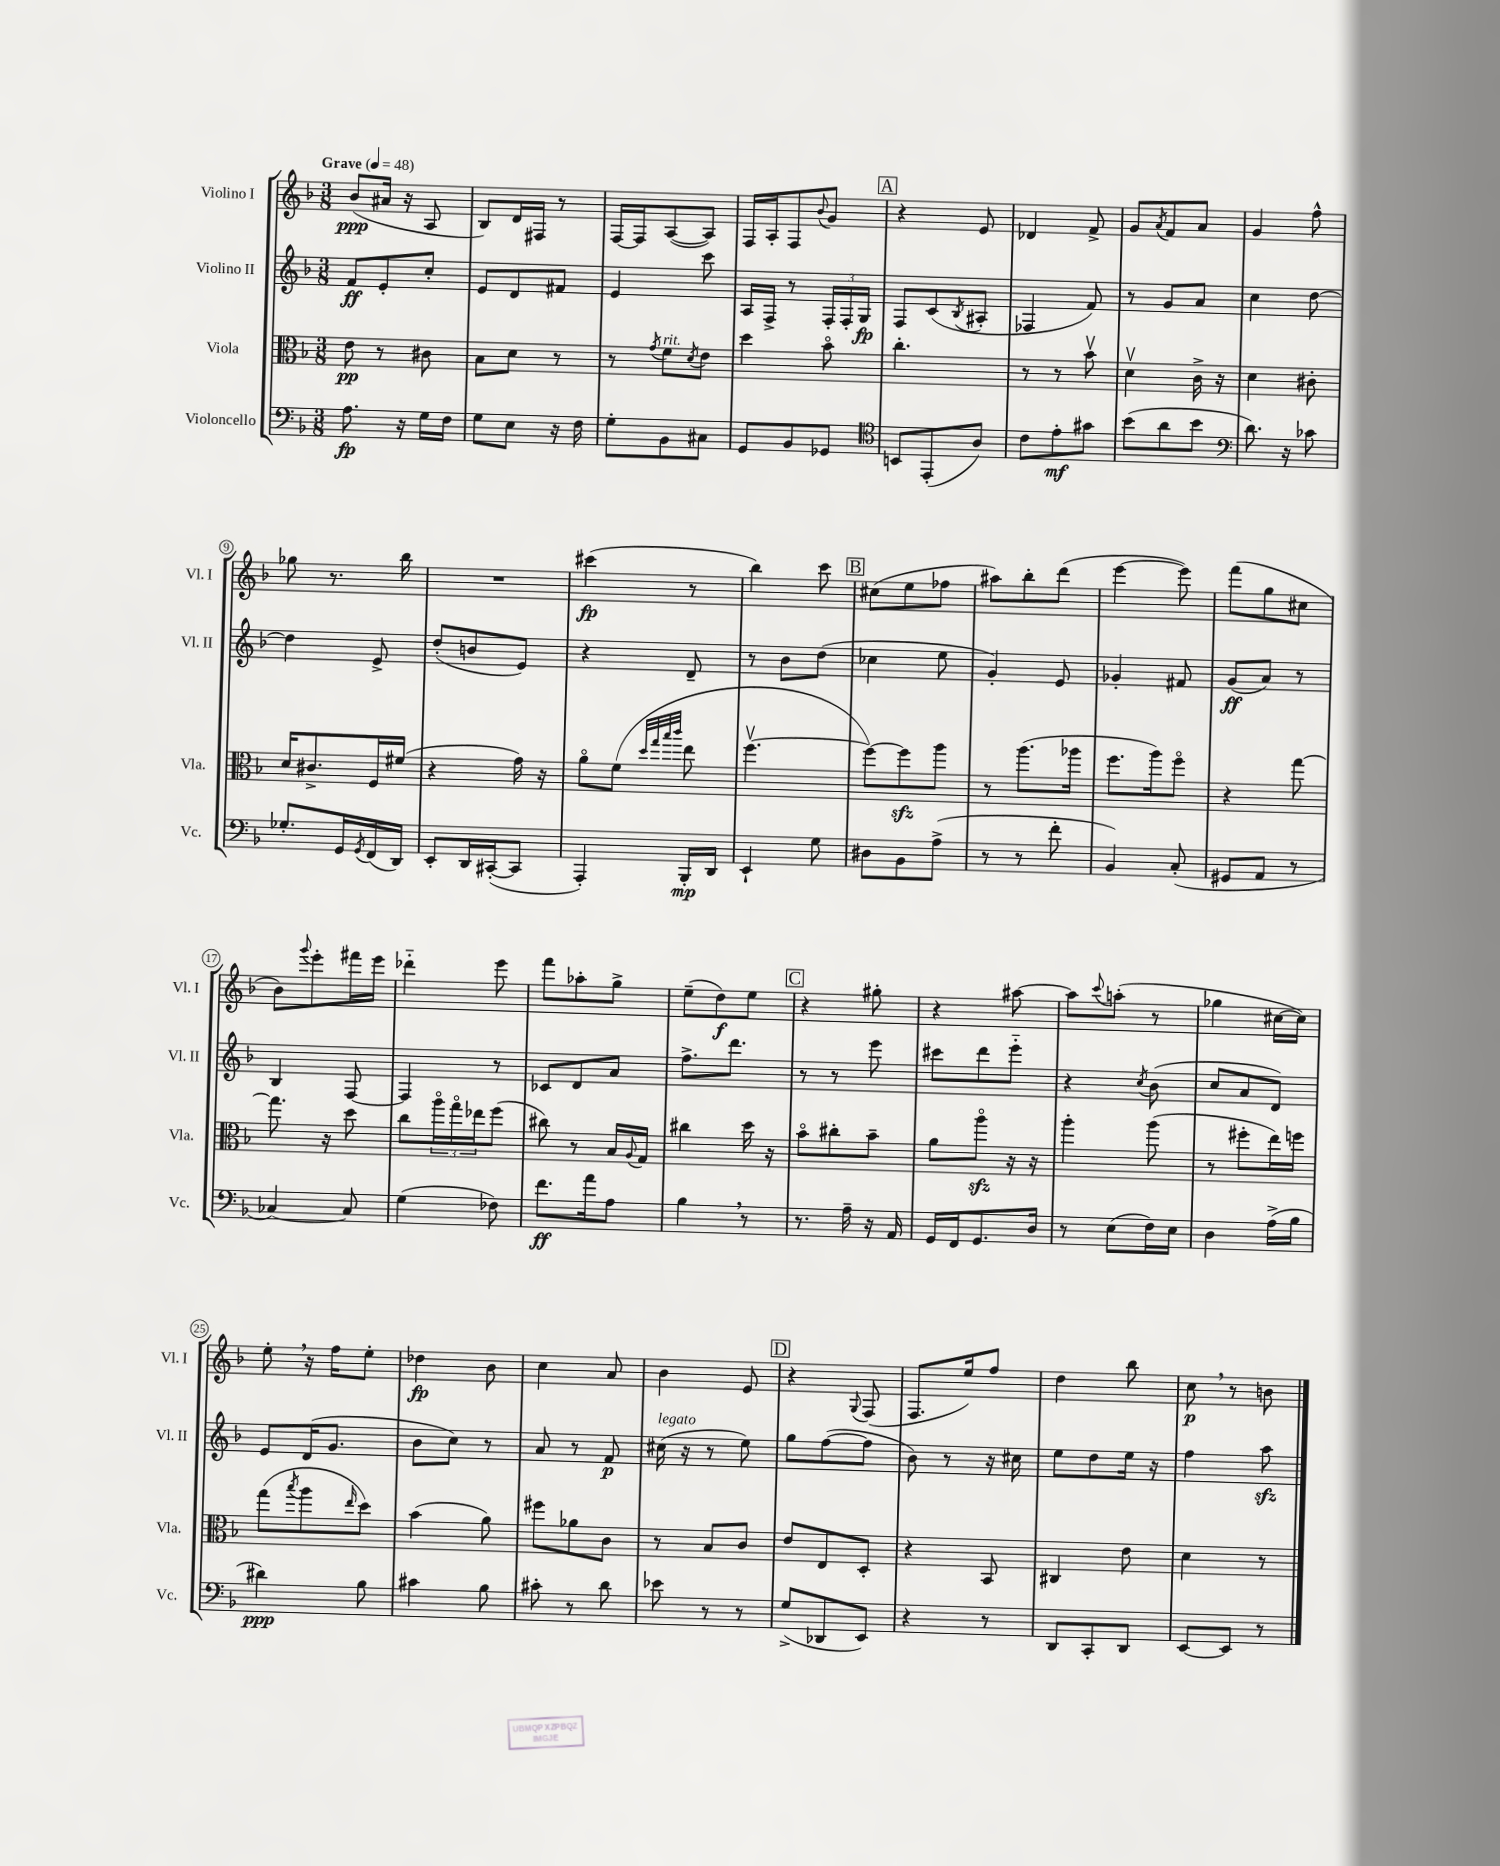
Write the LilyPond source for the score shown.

<<
\new StaffGroup <<
\new Staff = "s0" \with { instrumentName = "Violino I" shortInstrumentName = "Vl. I" } {
    \clef treble \key f \major \numericTimeSignature \time 3/8 \tempo "Grave" 4 = 48
    bes'8\ppp( ais'16 r16 a8 |
    bes8) d'16 fis16 r8 |
    f16~ f16 a8~( a8) |
    f16 a16-. f8 \appoggiatura { bes'8 } g'8 |
    \mark \markup { \box "A" } r4 e'8 |
    des'4 f'8-> |
    g'8 \acciaccatura { a'8 } f'8 a'8 |
    g'4 f''8-^ |
    ges''8 r8. bes''16 |
    R4. |
    cis'''4\fp( r8 |
    bes''4) c'''8 |
    \mark \markup { \box "B" } cis''8( e''8 fes''8 |
    ais''8) bes''8-. d'''8( |
    e'''4~ e'''8) |
    f'''8( g''8 cis''8 |
    bes'8) \appoggiatura { g'''8 } e'''8-. fis'''16 e'''16 |
    des'''4-_ e'''8 |
    f'''8 aes''8-. g''8-> |
    e''8--( d''8\f) e''8 |
    \mark \markup { \box "C" } r4 gis''8-. |
    r4 ais''8~ |
    ais''8 \appoggiatura { c'''8 } a''8-.( r8 |
    ges''4 cis''16~ cis''16) |
    e''8-. \breathe r16 f''16 e''8-. |
    des''4\fp bes'8 |
    c''4 a'8 |
    bes'4 e'8 |
    \mark \markup { \box "D" } r4 \appoggiatura { g8 } f8( |
    f8. e''16) f''8 |
    d''4 bes''8 |
    c''8\p \breathe r8 b'8 \bar "|." |
}
\new Staff = "s1" \with { instrumentName = "Violino II" shortInstrumentName = "Vl. II" } {
    \clef treble \key f \major \numericTimeSignature \time 3/8
    f'8\ff e'8-. c''8-. |
    e'8 d'8 fis'8 |
    e'4 c'''8 |
    a16 f16-> r8 \tuplet 3/2 { f16-. f16-. g16\fp } |
    \mark \markup { \box "A" } f8 c'8( \acciaccatura { bes8 } ais8-. |
    fes4 f'8) |
    r8 g'8 a'8 |
    c''4 d''8~ |
    d''4 e'8-> |
    d''8-.( b'8 e'8) |
    r4 d'8-- |
    r8 bes'8 d''8( |
    \mark \markup { \box "B" } ces''4 e''8 |
    g'4-.) e'8 |
    ges'4-. fis'8 |
    g'8\ff( a'8) r8 |
    bes4 f8~ |
    f4 r8 |
    ces'8 d'8 a'8 |
    f''8.-> d'''8. |
    \mark \markup { \box "C" } r8 r8 e'''8 |
    cis'''8 d'''8 e'''8-_ |
    r4 \acciaccatura { c''8 } bes'8( |
    c''8 a'8 d'8) |
    e'8 d'16( g'8. |
    bes'8 c''8) r8 |
    a'8 r8 f'8\p |
    cis''16^\markup { \italic "legato" }( r16 r8 e''8) |
    \mark \markup { \box "D" } g''8 f''8~( f''8 |
    bes'8) r8 r16 cis''16 |
    e''8 d''8 e''16 r16 |
    f''4 a''8\sfz \bar "|." |
}
\new Staff = "s2" \with { instrumentName = "Viola" shortInstrumentName = "Vla." } {
    \clef alto \key f \major \numericTimeSignature \time 3/8
    e'8\pp r8 cis'8 |
    bes8 d'8 r8 |
    r8 \acciaccatura { g'8 } f'8^\markup { \italic "rit." } \acciaccatura { d'8 } e'8 |
    d''4 bes'8\flageolet |
    \mark \markup { \box "A" } c''4.-. |
    r8 r8 bes'8\upbow |
    d'4\upbow c'16-> r16 |
    d'4 cis'8-. |
    d'16 cis'8.-> f16 fis'16( |
    r4 g'16) r16 |
    a'8\flageolet f'8( \grace { d''32 g''32 bes''32 c'''32 } e''8 |
    f''4.~\upbow |
    \mark \markup { \box "B" } f''8~) f''8\sfz a''8 |
    r8 a''8.( aes''16 |
    f''8. a''16) f''8\flageolet |
    r4 g''8~ |
    g''8. r16 d''8 |
    c''8 \tuplet 3/2 { a''16\flageolet g''16\flageolet ees''16 } f''8( |
    cis''8) r8 bes16 \appoggiatura { a8 } g16 |
    cis''4 d''16 r16 |
    \mark \markup { \box "C" } bes'8\flageolet cis''8-. bes'8-- |
    a'8 a''8\flageolet\sfz r16 r16 |
    a''4-. a''8( |
    r8 fis''8-. e''16) f''16 |
    g''8( \acciaccatura { bes''8 } a''8 \grace { e''16 } d''8) |
    bes'4( a'8) |
    fis''8 aes'8 c'8 |
    r8 bes8 c'8 |
    \mark \markup { \box "D" } e'8 e8 d8-. |
    r4 bes,8 |
    cis4 e'8 |
    d'4 r8 \bar "|." |
}
\new Staff = "s3" \with { instrumentName = "Violoncello" shortInstrumentName = "Vc." } {
    \clef bass \key f \major \numericTimeSignature \time 3/8
    a8.\fp r16 g16 f16 |
    g8 e8 r16 f16 |
    g8-. bes,8 cis8 |
    g,8 bes,8 ges,8 |
    \mark \markup { \box "A" } \clef tenor b,8 e,8-.( a8) |
    c'8 e'8-.\mf gis'8 |
    bes'8( a'8 bes'8 |
    \clef bass d'8.) r16 ces'8 |
    ges8.-. g,16 \acciaccatura { g,8 } f,16( d,16) |
    e,8-. d,16 cis,16~-.( cis,8 |
    a,,4-.) bes,,16-.\mp d,16 |
    e,4-! g8 |
    \mark \markup { \box "B" } dis8 bes,8 a8->( |
    r8 r8 f'8-. |
    bes,4) c8-.( |
    gis,8 a,8 r8 |
    ces4~) ces8 |
    g4( fes8) |
    f'8.\ff a'16 a8 |
    bes4 \breathe r8 |
    \mark \markup { \box "C" } r8. a16-- r16 a,16 |
    g,16 f,16 g,8. d16 |
    r8 e8( f16) e16 |
    d4 a16->( bes16 |
    dis'4\ppp) bes8 |
    cis'4 bes8 |
    cis'8-. r8 d'8 |
    ees'8 r8 r8 |
    \mark \markup { \box "D" } g8->( des,8 e,8) |
    r4 r8 |
    d,8 c,8-. d,8 |
    e,8~ e,8 r8 \bar "|." |
}
>>
>>
\layout { \context { \Score \override BarNumber.stencil = #(make-stencil-circler 0.1 0.3 ly:text-interface::print) } }
